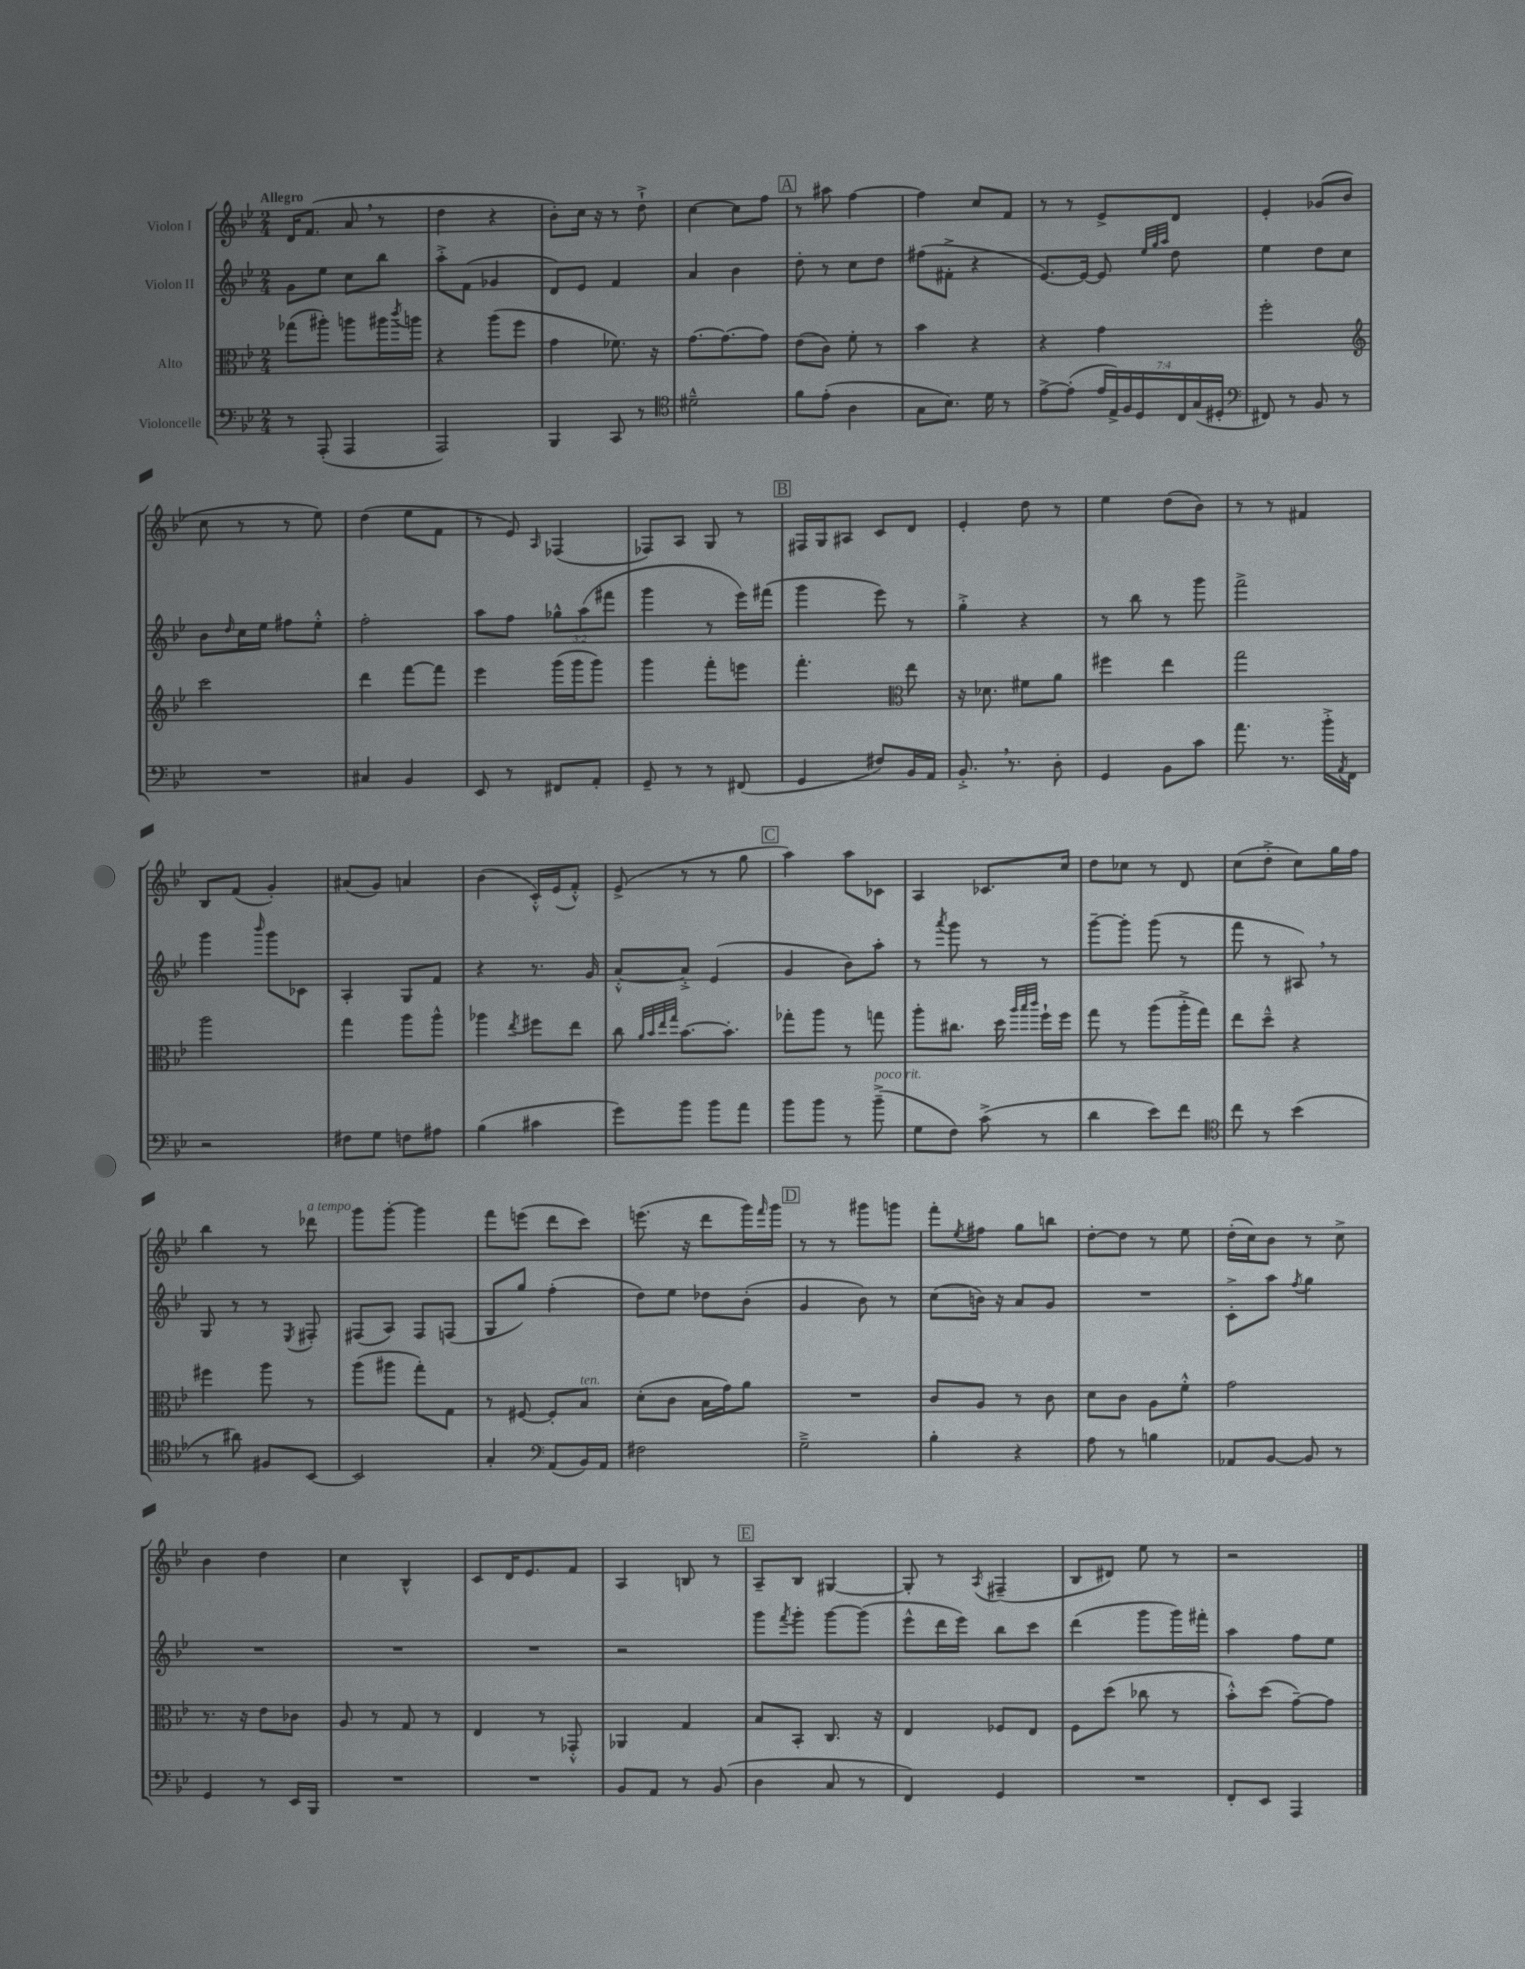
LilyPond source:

<<
\new StaffGroup <<
\new Staff = "s0" \with { instrumentName = "Violon I" } {
    \clef treble \key bes \major \numericTimeSignature \time 2/4 \tempo "Allegro"
    d'16 f'8.( a'8 \breathe r8 |
    d''4 r4 |
    bes'8-.) c''16 r16 r8 d''8-!-> |
    c''4~ c''8 f''8 |
    \mark \markup { \box "A" } r8 ais''8 f''4~ |
    f''4 c''8 f'8 |
    r8 r8 ees'8-> d'8 |
    ees'4-. ges'8( bes'8 |
    c''8 r8 r8 ees''8) |
    d''4( ees''8 f'8 |
    r8 ees'8) \grace { a16 } fes4( |
    fes8) a8 g8 r8 |
    \mark \markup { \box "B" } fis16 g16 ais8 c'8 d'8 |
    ees'4-. d''8 r8 |
    ees''4 d''8( bes'8) |
    r8 r8 fis'4 |
    bes8 f'8( g'4-.) |
    ais'8( g'8) a'4 |
    bes'4( c'16-.-^) ees'16( f'8-.-^) |
    ees'8->( r8 r8 g''8 |
    \mark \markup { \box "C" } a''4) a''8 ces'8 |
    a4 ces'8. c''16 |
    d''8 ces''8 r8 d'8 |
    c''8( d''8-.-> c''8) g''16 f''16 |
    bes''4 r8 des'''8^\markup { \italic "a tempo" } |
    g'''8 g'''8~-. g'''4 |
    f'''8 e'''8( d'''8 c'''8) |
    e'''8.( r16 d'''8 g'''16) \grace { f'''16 } g'''16 |
    \mark \markup { \box "D" } r8 r8 gis'''8 g'''8 |
    f'''8-. \acciaccatura { ees''8 } fis''8 g''8 b''8 |
    d''8~-. d''8 r8 ees''8 |
    d''16-.( c''16) bes'8 r8 c''8-> |
    bes'4 d''4 |
    c''4 bes4-^ |
    c'8 d'16 ees'8. f'8 |
    a4 b8 r8 |
    \mark \markup { \box "E" } a8-- bes8 gis4~ |
    gis8-. r8 \acciaccatura { a8 } fis4--( |
    bes8 dis'8) ees''8 r8 |
    r2 \bar "|." |
}
\new Staff = "s1" \with { instrumentName = "Violon II" } {
    \clef treble \key bes \major \numericTimeSignature \time 2/4 \override Staff.TupletNumber.text = #tuplet-number::calc-fraction-text
    g'8 ees''8 c''8 bes''8 |
    a''8-.-> f'8( ges'4 |
    d'8) ees'8 f'4 |
    a'4 bes'4 |
    \mark \markup { \box "A" } d''8-. r8 c''8 d''8 |
    fis''8( fis'8-.-> r4 |
    ees'8.~) ees'16~ ees'8 \grace { ees''32 g''32 a''32 } d''8 |
    ees''4 d''8 c''8 |
    bes'8 \grace { d''16 } c''16 ees''16 fis''8 ees''8-.-^ |
    f''2-. |
    a''8 f''8 \tuplet 3/2 { ges''8-^ a''8( fis'''8 } |
    g'''4 r8 ees'''16) fis'''16( |
    \mark \markup { \box "B" } g'''4 ees'''8) r8 |
    g''4-.-> r4 |
    r8 bes''8 r8 g'''8 |
    f'''2-> |
    g'''4 \grace { bes'''16 } g'''8 ces'8 |
    a4-. g8 f'8 |
    r4 r8. g'16 |
    a'8~-.-^ a'8-.-> ees'4( |
    \mark \markup { \box "C" } g'4 bes'8) a''8-. |
    r8 \acciaccatura { a'''8 } g'''8 r8 r8 |
    g'''8~-- g'''8-. g'''8( r8 |
    f'''8 r8 ais8) \breathe r8 |
    g8 r8 r8 \acciaccatura { ees8 } fis8-. |
    fis8( a8) fis8 f8( |
    g8 g''8) f''4-.( |
    d''8) ees''8 des''8 bes'8-.( |
    \mark \markup { \box "D" } g'4 bes'8) r8 |
    c''8( b'16) r16 a'8 g'8 |
    R2 |
    c'8-.-> a''8 \acciaccatura { f''8 } g''4 |
    R2 |
    R2 |
    R2 |
    r2 |
    \mark \markup { \box "E" } g'''8 \acciaccatura { f'''8 } g'''8-. g'''8~ g'''8( |
    ees'''8-^ d'''16 ees'''16) bes''8 c'''8 |
    d'''4( g'''8 g'''16) fis'''16-. |
    a''4 f''8 ees''8 \bar "|." |
}
\new Staff = "s2" \with { instrumentName = "Alto" } {
    \clef alto \key bes \major \numericTimeSignature \time 2/4
    ges''8( ais''8-.) a''8 ais''16 \acciaccatura { c'''8 } a''16 |
    r4 a''8( f''8 |
    g'4 fes'8.) r16 |
    g'8.~ g'8.~ g'8 |
    \mark \markup { \box "A" } ees'8( c'8) f'8-. r8 |
    bes'4 r4 |
    r4 g'4 |
    f''2-. |
    \clef treble c'''2 |
    d'''4 f'''8~ f'''8 |
    ees'''4 g'''16( g'''16 g'''8) |
    g'''4 f'''8-. e'''8 |
    \mark \markup { \box "B" } f'''4.-. \clef alto ees''8 |
    r16 des'8. fis'8 a'8 |
    fis''4 ees''4 |
    g''2 |
    a''2 |
    g''4 a''8 a''8-^ |
    aes''4 \acciaccatura { ees''8 } fis''8 ees''8 |
    c''8 \grace { a'32 bes'32 ees''32 g''32 } bes'8.~ bes'8.-. |
    \mark \markup { \box "C" } ges''8-. a''8 r8 g''8 |
    a''8-. cis''8. d''16 \grace { a''32 bes''32 c'''32 } f''16-! f''16 |
    g''8 r8 a''8( a''16-.-> g''16) |
    ees''8 d''8---^ r4 |
    fis''4 a''8 r8 |
    a''8( ais''8 g''8-.) g8 |
    r8 fis8~ fis8-. bes8^\markup { \italic "ten." } |
    d'8-.( c'8 bes16 g'16) a'8 |
    \mark \markup { \box "D" } R2 |
    c'8 a8 r8 c'8 |
    d'8 c'8 a8 f'8-.-^ |
    g'2 |
    r8. r16 ees'8 ces'8 |
    a8 r8 g8 r8 |
    ees4 r8 ges,8-.-^ |
    aes,4 g4 |
    \mark \markup { \box "E" } bes8 bes,8-. c8. r16 |
    ees4 fes8 ees8 |
    f8 d''8( ces''8 r8 |
    bes'8-.-^) d''8( g'8~--) g'8 \bar "|." |
}
\new Staff = "s3" \with { instrumentName = "Violoncelle" } {
    \clef bass \key bes \major \numericTimeSignature \time 2/4 \override Staff.TupletNumber.text = #tuplet-number::calc-fraction-text
    r8 a,,8-.( a,,4 |
    a,,2) |
    bes,,4 c,8 r8 |
    \clef tenor dis'2---^ |
    \mark \markup { \box "A" } f'8 ees'8-.( a4 |
    g8 bes8.) d'16 r8 |
    ees'8~-> ees'8-.( \tuplet 7/4 { ees'16 ees16->) f16 d16 c16 g16( dis16-. } |
    \clef bass fis,8) r8 bes,8 r8 |
    R2 |
    cis4 bes,4 |
    ees,8 r8 fis,8 a,8-. |
    g,8-- r8 r8 fis,8( |
    \mark \markup { \box "B" } g,4 fis8) bes,16 a,16 |
    bes,8.-.-> \breathe r8. d8-. |
    g,4 bes,8 c'8 |
    a'8. r8. bes'16-.-> \acciaccatura { a,8 } f,16 |
    r2 |
    fis8 g8 f8 ais8 |
    bes4( cis'4 |
    g'8) bes'8 bes'8 a'8 |
    \mark \markup { \box "C" } bes'8 bes'8 r8 bes'8--->^\markup { \italic "poco rit." }( |
    g8 f8) c'8->( r8 |
    d'4 ees'8) f'8 |
    \clef tenor c''8 r8 bes'4( |
    r8 ais'8) fis8 bes,8~ |
    bes,2 |
    g4-. \clef bass a,8( bes,16) a,16 |
    fis2 |
    \mark \markup { \box "D" } g2---> |
    bes4-. r4 |
    a8 r8 b4 |
    aes,8 bes,8~ bes,8 r8 |
    g,4 r8 ees,16 bes,,16 |
    R2 |
    R2 |
    bes,8 a,8 r8 bes,8( |
    \mark \markup { \box "E" } d4 c8 r8 |
    f,4) g,4 |
    R2 |
    f,8-. ees,8 a,,4 \bar "|." |
}
>>
>>
\layout { \context { \Score \remove "Bar_number_engraver" } }
